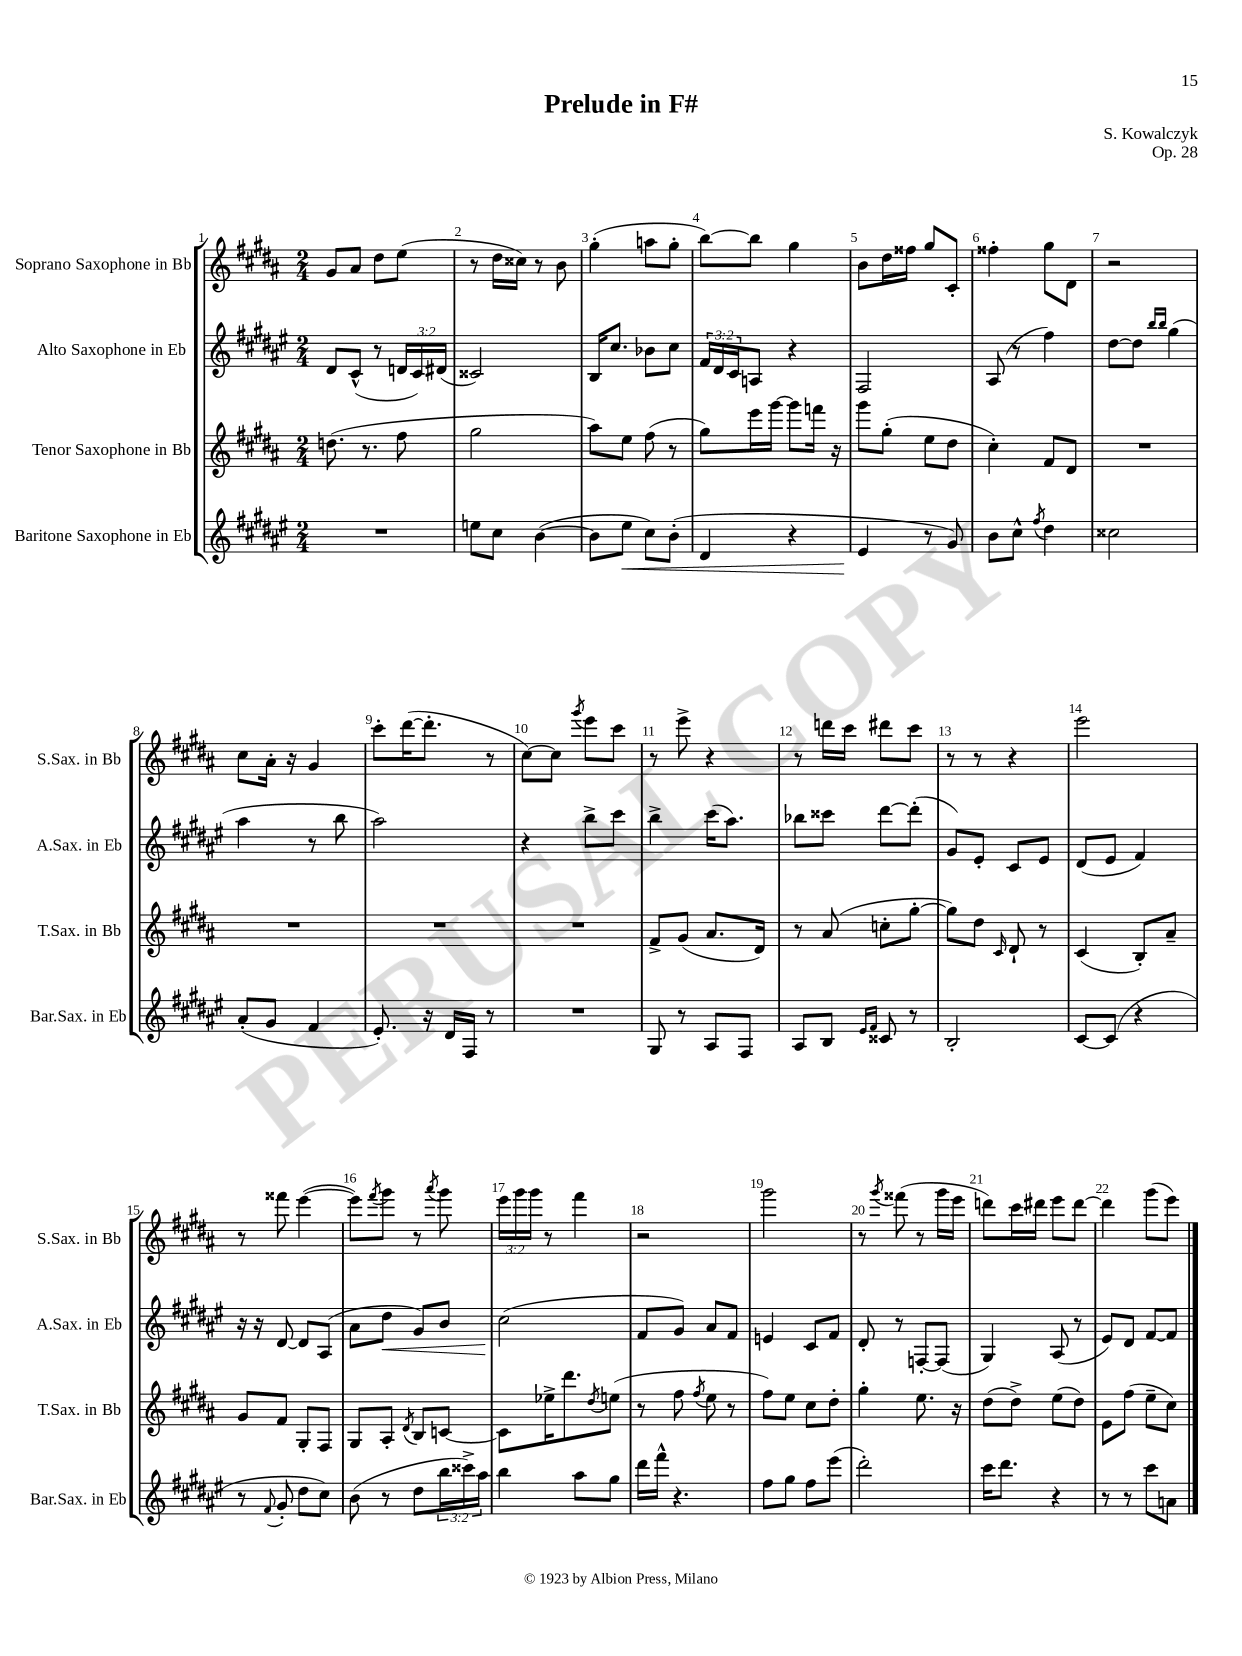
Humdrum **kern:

**kern	**dynam	**kern	**kern	**dynam	**kern
*part4	*part4	*part3	*part2	*part2	*part1
*staff4	*staff4	*staff3	*staff2	*staff2	*staff1
*I"Baritone Saxophone in Eb	*	*I"Tenor Saxophone in Bb	*I"Alto Saxophone in Eb	*	*I"Soprano Saxophone in Bb
*I'Bar.Sax. in Eb	*	*I'T.Sax. in Bb	*I'A.Sax. in Eb	*	*I'S.Sax. in Bb
*clefG2	*	*clefG2	*clefG2	*	*clefG2
*k[f#c#g#d#a#e#]	*	*k[f#c#g#d#a#]	*k[f#c#g#d#a#e#]	*	*k[f#c#g#d#a#]
*M2/4	*	*M2/4	*M2/4	*	*M2/4
=1	=1	=1	=1	=1	=1
2r	.	(8.ddn\	8d#/L	.	8g#/L
.	.	.	(8c#^^/J	.	8a#/J
.	.	8.r	.	.	.
.	.	.	8r	.	8dd#\L
.	.	8ff#\	24dn/LL	.	(8ee\J
.	.	.	24c#/)	.	.
.	.	.	(24d#X/JJ	.	.
=2	=2	=2	=2	=2	=2
8een\L	.	2gg#\	2c##X/)	.	8r
8cc#\J	.	.	.	.	16dd#\LL
.	.	.	.	.	16cc##X\JJ)
([4b\	.	.	.	.	8r
.	.	.	.	.	8b\
=3	=3	=3	=3	=3	=3
8b\L]	.	8aa#\L)	16B/KL	.	(4gg#'\
.	.	.	8.cc#/J	.	.
!	!LO:HP:b	!	!	!	!
8ee#\J	<	8ee\J	.	.	.
8cc#\L)	.	(8ff#\	8b-X\L	.	8aan\L
(8b'\J	.	8r	8cc#\J	.	8gg#'\J
=4	=4	=4	=4	=4	=4
4d#/	.	8gg#\L)	24f#/LL	.	[8bb\L)
.	.	.	24d#/	.	.
.	.	.	24c#/J	.	.
.	.	16eee\L	8An/J	.	8bb\J]
.	.	[16ggg#\JJ	.	.	.
4r	.	8ggg#\L]	4r	.	4gg#\
.	.	16fffn\Jk	.	.	.
.	.	16r	.	.	.
=5	=5	=5	=5	=5	=5
4e#/	.	8ggg#\L	2F#/	.	8b\L
.	.	(8gg#'\J	.	.	16dd#\L
.	.	.	.	.	16ff##X\JJ
8r	[	8ee\L	.	.	8gg#/L
8g#/)	.	8dd#\J	.	.	8c#'/J
=6	=6	=6	=6	=6	=6
8b\L	.	4cc#'\)	(8A#/	.	4ff##X'\
8cc#^^\J	.	.	8r	.	.
8qff#/	.	.	.	.	.
4dd#\	.	8f#/L	4ff#\)	.	8gg#\L
.	.	8d#/J	.	.	8d#\J
=7	=7	=7	=7	=7	=7
2cc##X\	.	2r	[8dd#\L	.	2r
.	.	.	8dd#\J]	.	.
.	.	.	16qqbb/LL	.	.
.	.	.	16qqbb/JJ	.	.
.	.	.	(4gg#\	.	.
!!LO:LB:g=z
=8	=8	=8	=8	=8	=8
(8a#'/L	.	2r	4aa#\	.	8cc#\L
8g#/J	.	.	.	.	16a#'\Jk
.	.	.	.	.	16r
4f#/	.	.	8r	.	4g#/
.	.	.	8bb\	.	.
=9	=9	=9	=9	=9	=9
8.e#'/)	.	2r	2aa#\)	.	8ccc#'\L
.	.	.	.	.	([16ddd#\K
16r	.	.	.	.	8.ddd#'\J]
16d#/LL	.	.	.	.	.
16F#/JJ	.	.	.	.	.
8r	.	.	.	.	8r
=10	=10	=10	=10	=10	=10
2r	.	2r	4r	.	[8cc#\L)
.	.	.	.	.	8cc#\J]
.	.	.	.	.	8qggg#/
.	.	.	8bb^\L	.	8eee\L
.	.	.	8ccc#\J	.	8ccc#\J
=11	=11	=11	=11	=11	=11
8G#/	.	8f#^/L	4bb^\	.	8r
8r	.	(8g#/J	.	.	8eee^\
8A#/L	.	8.a#/L	(16ccc#\KL	.	4r
.	.	.	8.aa#\J)	.	.
8F#/J	.	.	.	.	.
.	.	16d#/Jk)	.	.	.
=12	=12	=12	=12	=12	=12
8A#/L	.	8r	8bb-X\L	.	8r
8B/J	.	(8a#/	8ccc##X\J	.	16dddn\LL
.	.	.	.	.	16ccc#\JJ
16qqe#/LL	.	.	.	.	.
16qqf#/JJ	.	.	.	.	.
8c##X/	.	8ccn'\L	[8ddd#\L	.	8ddd#X\L
8r	.	[8gg#'\J	(8ddd#'\J]	.	8ccc#\J
=13	=13	=13	=13	=13	=13
2B'/	.	8gg#\L])	8g#/L)	.	8r
.	.	8dd#\J	8e#'/J	.	8r
.	.	16qqc#/	.	.	.
.	.	8d#`/	8c#/L	.	4r
.	.	8r	8e#/J	.	.
=14	=14	=14	=14	=14	=14
[8c#/L	.	(4c#/	(8d#/L	.	2eee\
(8c#/J]	.	.	8e#/J	.	.
4r	.	8B'/L)	4f#/)	.	.
.	.	8a#~/J	.	.	.
!!LO:LB:g=z
=15	=15	=15	=15	=15	=15
8r	.	8g#/L	16r	.	8r
.	.	.	16r	.	.
8qqf#/	.	.	.	.	.
8g#'/	.	8f#/J	[8d#/	.	8fff##X\
8dd#\L	.	8G#'/L	8d#/L]	.	([4eee\
8cc#\J)	.	8F#/J	(8A#/J	.	.
=16	=16	=16	=16	=16	=16
(8b\	.	8G#/L	8a#\L	.	8eee\L])
.	.	.	.	.	8qfff#/
!	!	!	!	!LO:HP:b	!
8r	.	8A#'/J	8dd#\J	<	8ggg#\J
.	.	8qd#/	.	.	.
8dd#\L	.	8B/L	8g#/L)	.	8r
.	.	.	.	.	8qaaa#/
24bb\L	.	[8cn/J	8b/J	.	8ggg#\
24ccc##X^\)	.	.	.	.	.
24aa#\JJ	.	.	.	.	.
=17	=17	=17	=17	=17	=17
4bb\	.	8c\L]	(2cc#\	.	24eee\LL
.	.	.	.	.	24ggg#\
.	.	.	.	.	24ggg#\JJ
.	.	16ee-X^\K	.	.	8r
.	.	8.ddd#\	.	.	.
8aa#\L	.	.	.	.	4fff#\
.	.	8qdd#/	.	.	.
8gg#\J	.	(8een\J	.	.	.
.	.	.	.	[	.
=18	=18	=18	=18	=18	=18
16ddd#\LL	.	8r	8f#/L	.	2r
16fff#^^\JJ	.	.	.	.	.
4.r	.	8ff#\	8g#/J)	.	.
.	.	8qff#/	.	.	.
.	.	8ee\	8a#/L	.	.
.	.	8r	8f#/J	.	.
=19	=19	=19	=19	=19	=19
8ff#\L	.	8ff#\L)	4en/	.	2ggg#\
8gg#\J	.	8ee\J	.	.	.
8ff#\L	.	8cc#\L	8c#/L	.	.
(8eee#\J	.	8dd#'\J	8f#/J	.	.
=20	=20	=20	=20	=20	=20
2ddd#'\)	.	4gg#'\	8d#'/	.	8r
.	.	.	.	.	8qggg#/
.	.	.	8r	.	(8fff##X\
.	.	8.ee\	[8Fn'/L	.	8r
.	.	.	(8F/J]	.	16ggg#\LL
.	.	16r	.	.	16eee\JJ
=21	=21	=21	=21	=21	=21
16ccc#\KL	.	(8dd#\L	4G#/)	.	8dddn\L)
8.ddd#\J	.	.	.	.	.
.	.	8dd#^\J)	.	.	16ccc#\L
.	.	.	.	.	16ddd#X\JJ
4r	.	(8ee\L	(8A#/	.	8eee\L
.	.	8dd#\J)	8r	.	[8ddd#\J
=22	=22	=22	=22	=22	=22
8r	.	8e\L	8e#/L)	.	4ddd#\]
8r	.	(8ff#\J	8d#/J	.	.
8ccc#\L	.	8ee~\L	[8f#/L	.	(8ggg#\L
8an\J	.	8cc#\J)	8f#/J]	.	8eee\J)
==	==	==	==	==	==
*-	*-	*-	*-	*-	*-
